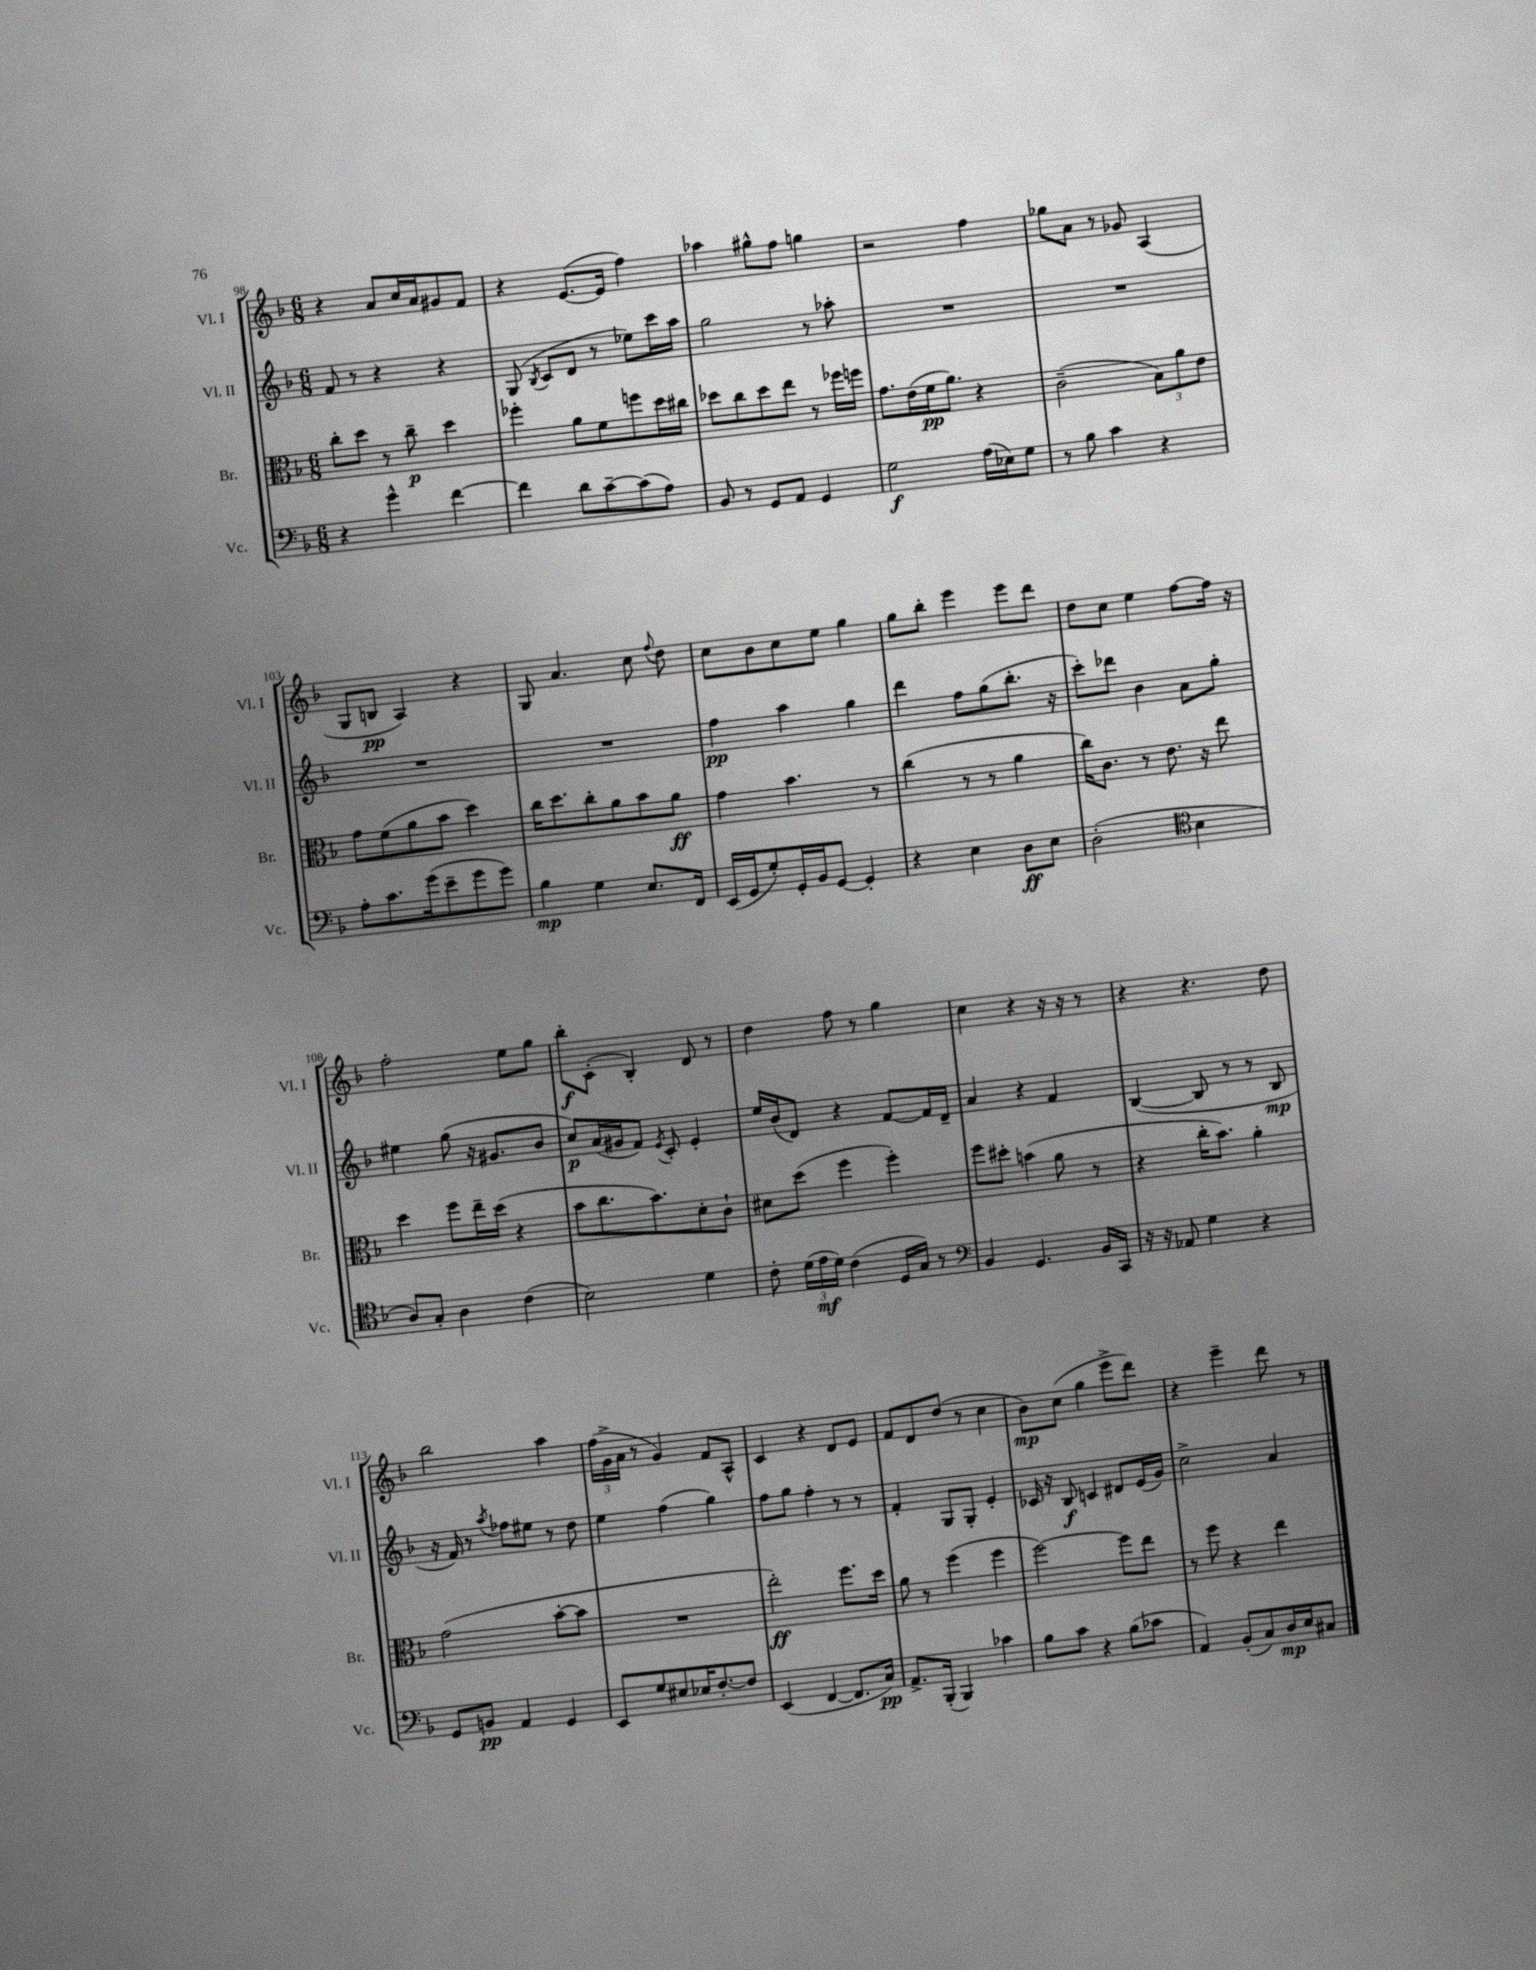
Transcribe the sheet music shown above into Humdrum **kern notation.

**kern	**dynam	**kern	**dynam	**kern	**dynam	**kern	**dynam
*part4	*part4	*part3	*part3	*part2	*part2	*part1	*part1
*staff4	*staff4	*staff3	*staff3	*staff2	*staff2	*staff1	*staff1
*I"Vc.	*	*I"Br.	*	*I"Vl. II	*	*I"Vl. I	*
*I'Vc.	*	*I'Br.	*	*I'Vl. II	*	*I'Vl. I	*
*clefF4	*	*clefC3	*	*clefG2	*	*clefG2	*
*k[b-]	*	*k[b-]	*	*k[b-]	*	*k[b-]	*
*M6/8	*	*M6/8	*	*M6/8	*	*M6/8	*
=98	=98	=98	=98	=98	=98	=98	=98
4r	.	8cc'\L	.	8f/	.	4r	.
.	.	8dd\J	.	8r	.	.	.
4g^^\	.	8r	.	4r	.	8a/L	.
.	.	8cc~\	p	.	.	16cc/L	.
.	.	.	.	.	.	16a/J	.
[4f\	.	4dd\	.	4r	.	8g#X/	.
.	.	.	.	.	.	8f/J	.
=99	=99	=99	=99	=99	=99	=99	=99
4f\]	.	4ff-X'\	.	(8G/	.	4r	.
.	.	.	.	8qB-/	.	.	.
.	.	.	.	8c/L	.	.	.
8d\L	.	8a\L	.	8d/J	.	([8.e/L	.
[8c~\	.	8f\	.	8r	.	.	.
.	.	.	.	.	.	16e/Jk]	.
(8c\]	.	8ffn\	.	8ee-X\L)	.	4ff\)	.
8A\J)	.	16dd\L	.	16ccc\L	.	.	.
.	.	16cc#X\JJ	.	16aa\JJ	.	.	.
=100	=100	=100	=100	=100	=100	=100	=100
8BB-/	.	8dd-X\L	.	2gg\	.	4aa-X\	.
8r	.	8cc\	.	.	.	.	.
8GG/L	.	8dd-\	.	.	.	8gg#X^^\L	.
8AA/J	.	8ee\J	.	.	.	8ff\J	.
4GG/	.	8r	.	8r	.	4ggn\	.
.	.	16ff-X\LL	.	8aa-X'\	.	.	.
.	.	16ffn\JJ	.	.	.	.	.
=101	=101	=101	=101	=101	=101	=101	=101
2G\	f	8.g\L	.	2.r	.	2r	.
.	.	(16e\L	.	.	.	.	.
.	.	16f\J	pp	.	.	.	.
.	.	8.a\J)	.	.	.	.	.
(16A\LL	.	4r	.	.	.	4ff\	.
16E-X\J)	.	.	.	.	.	.	.
8G\J	.	.	.	.	.	.	.
=102	=102	=102	=102	=102	=102	=102	=102
8r	.	(2c~\	.	2.r	.	8gg-X\L	.
8B-\	.	.	.	.	.	8a\J	.
4c\	.	.	.	.	.	8r	.
.	.	.	.	.	.	8g-X/	.
4r	.	12B-\L)	.	.	.	(4A/	.
.	.	12a\	.	.	.	.	.
.	.	12e\J	.	.	.	.	.
!!LO:LB:g=z
=103	=103	=103	=103	=103	=103	=103	=103
8A'\L	.	8g\L	.	2.r	.	8G/L	.
8.c\	.	(8f\	.	.	.	8Bn/J	pp
.	.	8a\	.	.	.	4A/)	.
(16g\k	.	.	.	.	.	.	.
8e~\	.	8b-\J	.	.	.	.	.
8g\	.	4dd\)	.	.	.	4r	.
8g\J)	.	.	.	.	.	.	.
=104	=104	=104	=104	=104	=104	=104	=104
4B-\	mp	16cc\KL	.	2.r	.	8G/	.
.	.	8.dd\	.	.	.	.	.
.	.	.	.	.	.	4.a/	.
4G\	.	8cc'\	.	.	.	.	.
.	.	8a\	.	.	.	.	.
8.E/L	.	8b-\	.	.	.	8cc\	.
.	.	.	.	.	.	8qqff/	.
.	.	8a\J	ff	.	.	8dd\	.
16FF/Jk	.	.	.	.	.	.	.
=105	=105	=105	=105	=105	=105	=105	=105
(16EE/LL	.	4g\	.	4ff\	pp	8cc\L	.
16GG/J	.	.	.	.	.	.	.
8G'/)	.	.	.	.	.	8b-\	.
16GG'/L	.	4.b-\	.	4aa\	.	8cc\	.
16BB-/J	.	.	.	.	.	.	.
[8GG/J	.	.	.	.	.	8ee\J	.
4GG'/]	.	.	.	4gg\	.	4gg\	.
.	.	8r	.	.	.	.	.
=106	=106	=106	=106	=106	=106	=106	=106
4r	.	(4cc\	.	4ddd\	.	8gg\L	.
.	.	.	.	.	.	8bb-'\J	.
4E\	.	8r	.	8ff\L	.	4eee\	.
.	.	8r	.	(8gg\	.	.	.
8D\L	ff	4a\	.	8.bb-'\J	.	8eee\L	.
8E\J	.	.	.	.	.	8ddd\J	.
.	.	.	.	16r	.	.	.
=107	=107	=107	=107	=107	=107	=107	=107
(2D'\	.	16cc\KL)	.	8ccc'\L)	.	8dd\L	.
.	.	8.c\J	.	.	.	.	.
.	.	.	.	8ddd-X\J	.	8cc\J	.
.	.	8r	.	4b-\	.	4ee\	.
.	.	8.e\	.	.	.	.	.
*clefC4	*	*	*	*	*	*	*
4B-\	.	.	.	8a\L	.	[8ff\L	.
.	.	16r	.	.	.	.	.
.	.	8ee\	.	8gg'\J	.	16ff\Jk]	.
.	.	.	.	.	.	16r	.
!!LO:LB:g=z
=108	=108	=108	=108	=108	=108	=108	=108
8A/L)	.	4dd\	.	4ee#X\	.	2ff'\	.
8G'/J	.	.	.	.	.	.	.
4A\	.	8ff\L	.	(8gg\	.	.	.
.	.	16ee~\L	.	16r	.	.	.
.	.	(16dd\JJ	.	8.g#X/L	.	.	.
(4c\	.	4r	.	.	.	8ee\L	.
.	.	.	.	8b-/J	.	8gg\J	.
=109	=109	=109	=109	=109	=109	=109	=109
2B-\)	.	8b-\L	.	8cc/L)	p	8bb-'\L	f
.	.	8.cc\	.	(16a/L	.	(8c'\J	.
.	.	.	.	16g#X/J	.	.	.
.	.	.	.	8f/J)	.	4B-'/)	.
.	.	8.b-\)	.	.	.	.	.
.	.	.	.	8qe/	.	.	.
.	.	.	.	8c'/	.	.	.
4d\	.	8d'\	.	4e'/	.	8d/	.
.	.	8c`\J	.	.	.	8r	.
=110	=110	=110	=110	=110	=110	=110	=110
8c'\	.	8d#X\L	.	16ee/LL	.	4dd\	.
.	.	.	.	(16b-/J	.	.	.
(24d\LL	.	(8dd\J	.	8d/J)	.	.	.
24e\	mf	.	.	.	.	.	.
24d\JJ)	.	.	.	.	.	.	.
(4c\	.	4ff\	.	4r	.	8ff\	.
.	.	.	.	.	.	8r	.
16D/LL	.	4ff'\)	.	[8f/L	.	4gg\	.
16G/JJ)	.	.	.	.	.	.	.
8r	.	.	.	16f/L]	.	.	.
.	.	.	.	16d~/JJ	.	.	.
=111	=111	=111	=111	=111	=111	=111	=111
*clefF4	*	*	*	*	*	*	*
4BB-/	.	8ff\L	.	4a/	.	4cc\	.
.	.	8dd#X'\J	.	.	.	.	.
4.GG/	.	(4bn\	.	4r	.	4r	.
.	.	8a\	.	4f/	.	16r	.
.	.	.	.	.	.	16r	.
16BB-/LL	.	8r	.	.	.	8r	.
16CC/JJ	.	.	.	.	.	.	.
=112	=112	=112	=112	=112	=112	=112	=112
16r	.	4r	.	([4B-/	.	4r	.
16r	.	.	.	.	.	.	.
8AA-X/	.	.	.	.	.	.	.
4G\	.	16cc'\KL	.	8B-/]	.	4.r	.
.	.	8.b-\J)	.	.	.	.	.
.	.	.	.	8r	.	.	.
4r	.	4a'\	.	8r	.	.	.
.	.	.	.	8B-/	mp	8dd\	.
!!LO:LB:g=z
=113	=113	=113	=113	=113	=113	=113	=113
8GG/L	.	(2g\	.	16r	.	2bb-\	.
.	.	.	.	16f/)	.	.	.
8BBn/J	pp	.	.	8r	.	.	.
.	.	.	.	8qaa/	.	.	.
4AA/	.	.	.	8ff-X\L	.	.	.
.	.	.	.	8ee#X\J	.	.	.
4GG/	.	[8b-'\L	.	8r	.	4aa\	.
.	.	8b-\J]	.	8dd\	.	.	.
=114	=114	=114	=114	=114	=114	=114	=114
8EE/L	.	2.r	.	4ee\	.	(24ff\LL	.
.	.	.	.	.	.	24g^\	.
.	.	.	.	.	.	24a\JJ	.
8G/	.	.	.	.	.	8r	.
8E#X/	.	.	.	(4ff\	.	4g/)	.
16E-X/K	.	.	.	.	.	.	.
[8.F'/	.	.	.	.	.	.	.
.	.	.	.	4gg\)	.	8f/L	.
8F/J]	.	.	.	.	.	8A^^/J	.
=115	=115	=115	=115	=115	=115	=115	=115
(4EE/	.	2ee'\)	ff	8ff\L	.	4c/	.
.	.	.	.	8gg\J	.	.	.
[4FF/	.	.	.	4ff'\	.	4r	.
8.FF/L]	.	8.ff\L	.	8r	.	8d/L	.
.	.	.	.	8r	.	8e/J	.
16C/Jk)	pp	16dd\Jk	.	.	.	.	.
=116	=116	=116	=116	=116	=116	=116	=116
8.AA^/L	.	8a\	.	4f'/	.	8f/L	.
.	.	8r	.	.	.	8d/	.
(16BBB-'/Jk	.	.	.	.	.	.	.
4BBB-/)	.	(4ff\	.	8G/L	.	(8dd/J	.
.	.	.	.	8G'/J	.	8r	.
4c-X\	.	4ff\	.	4e'/	.	4cc\	.
=117	=117	=117	=117	=117	=117	=117	=117
8B-\L	.	[2ff\)	.	16c-X/	.	8b-\L)	mp
.	.	.	.	16r	.	.	.
8c\J	.	.	.	8B-/	f	(8cc\J	.
4r	.	.	.	4cn/	.	4gg\	.
(8B-\L	.	8ff\L]	.	8d#X/L	.	8eee^\L	.
8c-X\J	.	8ee\J	.	(16e/L	.	8ddd\J)	.
.	.	.	.	16g/JJ)	.	.	.
=118	=118	=118	=118	=118	=118	=118	=118
4AA/)	.	8r	.	2cc^\	.	4r	.
.	.	8ff\	.	.	.	.	.
(8BB-'/L	.	4r	.	.	.	4eee~\	.
8C/)	.	.	.	.	.	.	.
16D/L	mp	4ee\	.	4a/	.	8ddd\	.
16E/J	.	.	.	.	.	.	.
8C#X/J	.	.	.	.	.	8r	.
==	==	==	==	==	==	==	==
*-	*-	*-	*-	*-	*-	*-	*-
